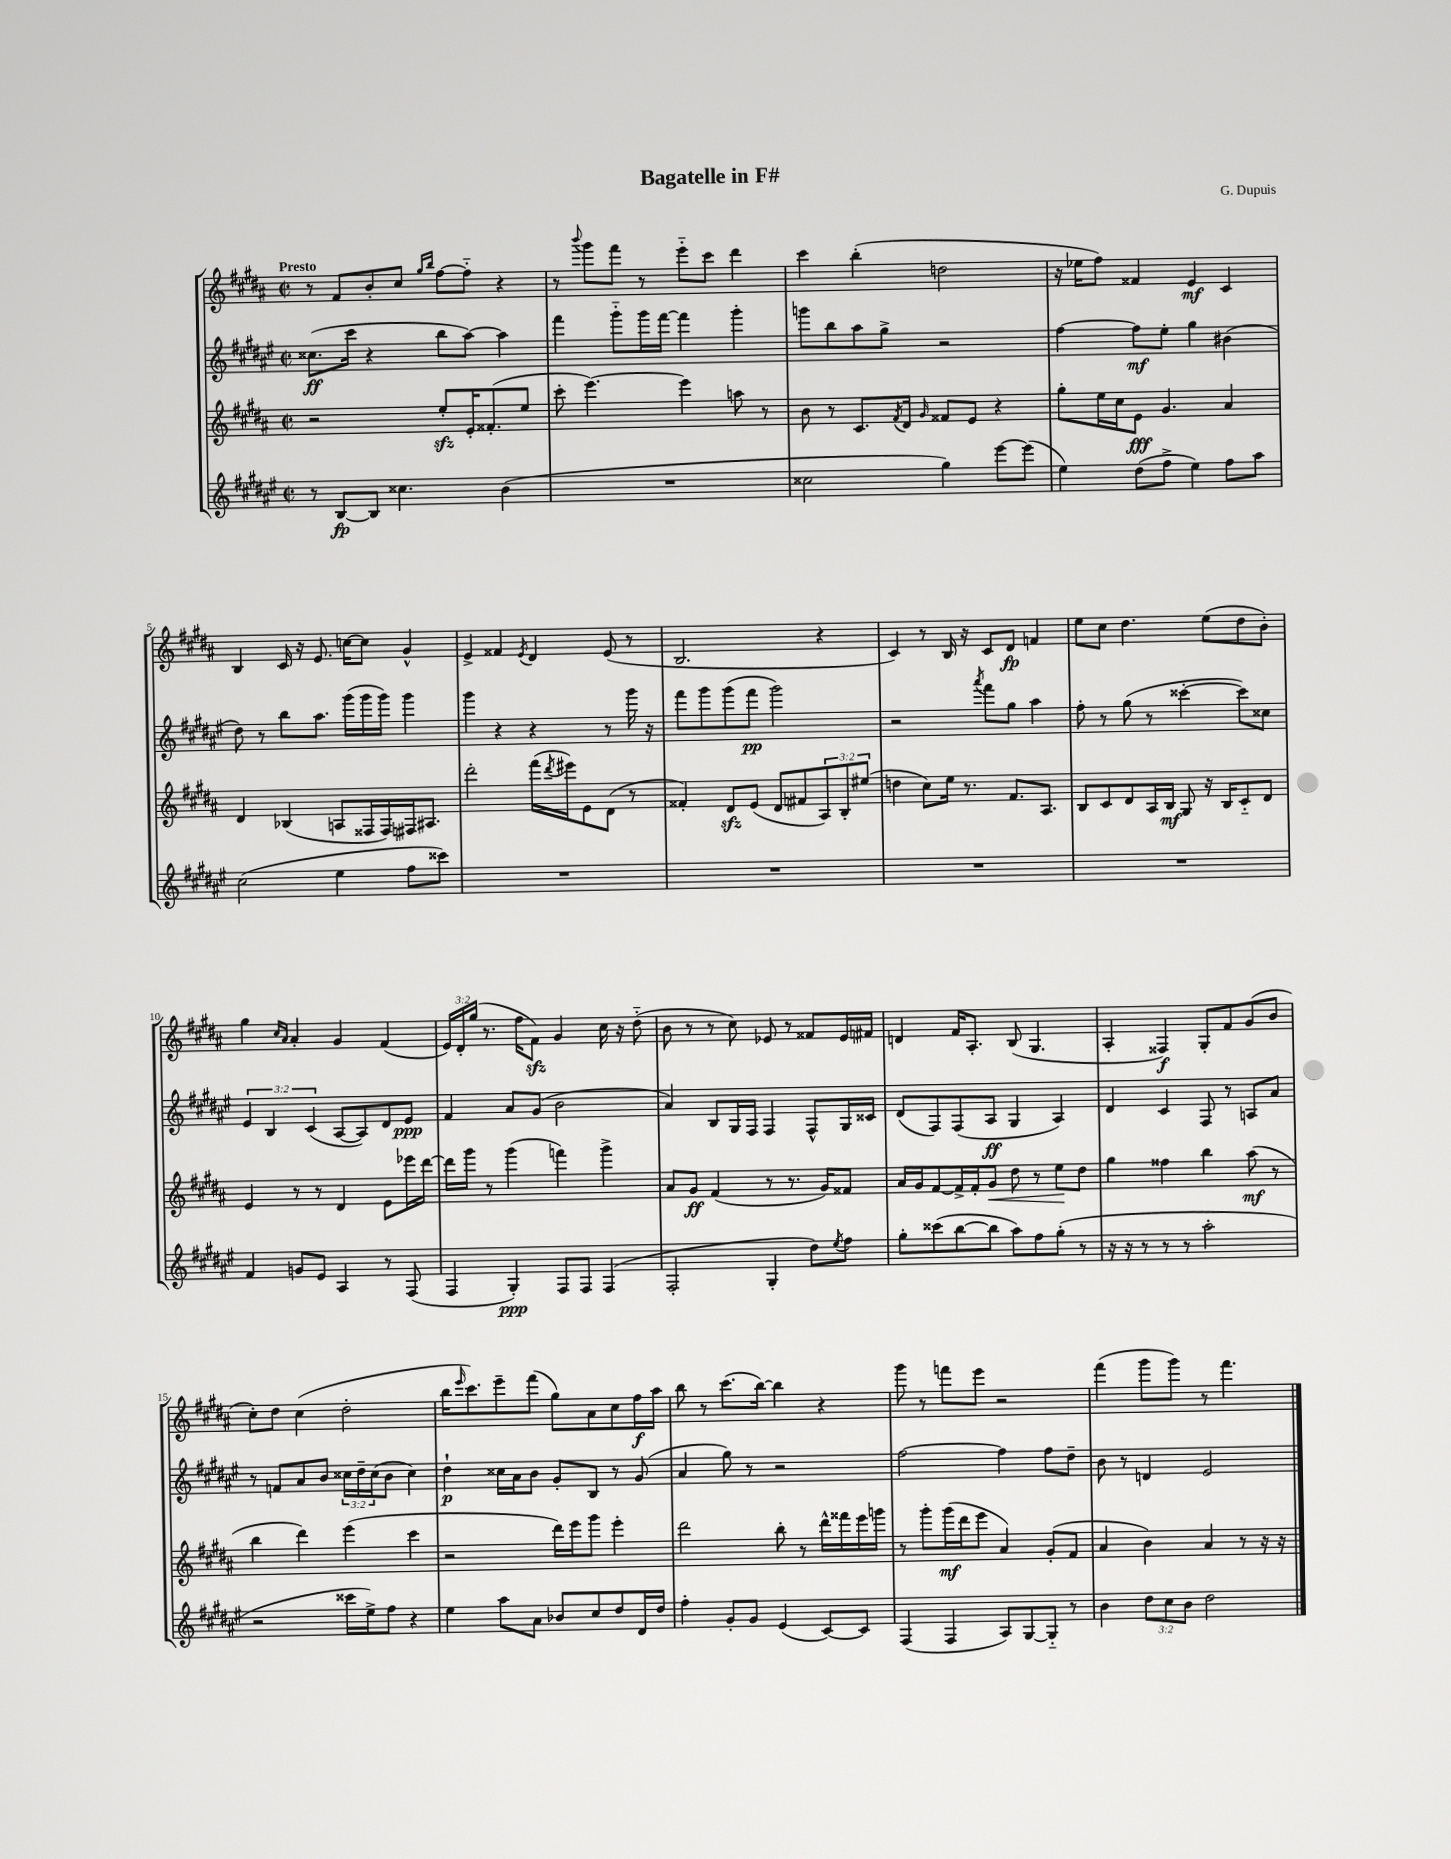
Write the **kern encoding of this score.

**kern	**kern	**kern	**kern
*staff4	*staff3	*staff2	*staff1
*clefG2	*clefG2	*clefG2	*clefG2
*k[f#c#g#d#a#e#]	*k[f#c#g#d#a#]	*k[f#c#g#d#a#e#]	*k[f#c#g#d#a#]
*M2/2	*M2/2	*M2/2	*M2/2
*met(c|)	*met(c|)	*met(c|)	*met(c|)
8r	2r	(8.cc##\L	8r
[8B/L	.	.	8f#/L
.	.	16ccc#\Jk	.
8B/]J	.	4r	8b'/
4.cc##\	.	.	8cc#/J
.	.	.	16qqgg#/LL
.	.	.	16qqbb/JJ
.	8ee'/L	8bb\L	[8ff#\L
.	16e'/K	[8aa#\J)	8ff#'~\]J
.	(8.f##'/	.	.
(4b\	.	4aa#\]	4r
.	8ee/J	.	.
=	=	=	=
1r	8ccc#'\	4fff#\	8r
.	.	.	8qqbbb/
.	[4.eee\)	.	8ggg#\L
.	.	8ggg#'~\L	8fff#\J
.	.	16ggg#\L	8r
.	.	[16fff#\JJ	.
.	4eee\]	4fff#\]	8eee'~\L
.	.	.	8ccc#\J
.	8aa\	4ggg#'\	4ddd#\
.	8r	.	.
=	=	=	=
2cc##\	8b\	8ggg\L	4ccc#\
.	8r	8bb\	.
.	8.c#/L	8aa#\	(4bb'\
.	.	8gg#^\J	.
.	8qf#/	.	.
.	16d#/Jk	.	.
.	16qqg#/	.	.
4gg#\)	8f##/L	2r	2dd\
.	8e/J	.	.
[8eee#\L	4r	.	.
(8eee#\]J	.	.	.
=	=	=	=
4ee#\)	8gg#'\L	[4ff#\	16r
.	.	.	16ee-\LK
.	16ee\L	.	8ff#\J)
.	16cc#\J	.	.
(8dd#\L	8e\J	8ff#\]L	4f##/
8ff#^\J	4.g#/	8ee#'\J	.
4ee#\)	.	4gg#\	4e/
8ff#\L	4a#/	(4b#\	4c#/
8aa#\J	.	.	.
=	=	=	=
(2cc#\	4d#/	8dd#\)	4B/
.	.	8r	.
.	(4B-/	8bb\L	16c#/
.	.	.	16r
.	.	8.aa#\J	8.e/
4ee#\	8A/L	.	.
.	.	(16ggg#\LL	[16cc\LK
.	16F##/L	16ggg#\	8cc\]J
.	16F##/)	16ggg#\JJ)	.
8ff#\L	16F#/J	4ggg#\	4g#^^/
.	8.A#/J	.	.
8ccc##\J)	.	.	.
=	=	=	=
1r	2ddd#'\	4ggg#\	4e^/
.	.	4r	4f##/
.	.	.	8qe/
.	(16fff#\LL	4r	4d#/
.	8qddd#/	.	.
.	16eee#\J)	.	.
.	8e\	.	.
.	(8d#\J	8r	(8e/
.	8r	16ggg#\	8r
.	.	16r	.
=	=	=	=
1r	4f##'/)	8fff#\L	2.B/
.	.	8ggg#\	.
.	8d#/L	(8ggg#\	.
.	(8e/J	8fff#\J	.
.	8d#/L	2ggg#\)	.
.	8f#/	.	.
.	12A#/)	.	4r
.	12B'/	.	.
.	(12ee#/J	.	.
=	=	=	=
1r	4dd\	2r	4c#/)
.	8cc#\L)	.	8r
.	16ee\Jk	.	16B/
.	8.r	.	16r
.	.	8qaaa#/	.
.	.	8fff#\L	8c#/L
.	8.f#/L	8gg#\J	8d#/J
.	.	4aa#\	4f/
.	8.A#/J	.	.
=	=	=	=
1r	8B/L	8ff#'\	8ee\L
.	8c#/	8r	8cc#\J
.	8d#/	(8gg#\	4.dd#\
.	16A#/L	8r	.
.	16B/JJ	.	.
.	8G#/	[4ccc##'\	.
.	16r	.	(8ee\L
.	16B/LK	.	.
.	8c#'~/	8ccc##\]L)	8dd#\
.	8d#/J	8cc##\J	8b'\J)
=	=	=	=
4f#/	4e/	6e#/	4gg#\
.	.	6B/	.
.	.	.	16qqcc#/LL
.	.	.	16qqa#/JJ
8g/L	8r	.	4a#'/
.	.	(6c#/	.
8e#/J	8r	.	.
4A#/	4d#/	[8A#/L	4g#/
.	.	8A#/])	.
8r	8e\L	8d#/	(4f#/
(8F#/	16eee-\L	8e#/J	.
.	[16ddd#\JJ	.	.
=	=	=	=
4F#/	16ddd#\]LL	4f#/	24e/LL)
.	.	.	24d#'/
.	16ggg#\JJ	.	.
.	.	.	(24gg#/JJ
.	8r	.	8.r
4G#'/)	(4ggg#\	8a#/L	.
.	.	.	16ff#\LK
.	.	(8g#/J	8f#\J)
8F#/L	4fff\)	2b\	4g#/
8F#/J	.	.	.
(4F#/	4ggg#^\	.	16cc#\
.	.	.	16r
.	.	.	(8dd#'~\
=	=	=	=
2F#'/	8a#/L	4a#/)	8b\
.	8g#/J	.	8r
.	(4f#/	8B/L	8r
.	.	16G#/L	8cc#\)
.	.	16F#/JJ	.
4G#'/	8r	4F#/	8e-/
.	8.r	.	8r
8dd#\L)	.	8F#^^/L	8f##/L
.	16g#/LK)	.	.
8qee#/	.	.	.
8ff#\J	8f##/J	16G#/L	16e-/L
.	.	16c##/JJ	16f#/JJ
=	=	=	=
8gg#'\L	16a#/LL	(8d#/L	4d/
.	16g#/J	.	.
(8ccc##\	[8f#/	8F#/)	.
[8bb\	16f#^/]L	(8F#/	16f#/LK
.	16f#'/J	.	8.A#'/J
8bb\]J	8g#/J	8A#/J	.
8aa#\L)	8dd#\	4G#/	(8B/
8ff#\	8r	.	4.G#/
(8gg#'\J	8ee\L	4A#/)	.
8r	8dd#\J	.	.
=	=	=	=
16r	4gg#\	4d#/	4A#'/
16r	.	.	.
8r	.	.	.
8r	4ff##\	4c#/	4F##/)
8r	.	.	.
2aa#'\	4bb\	8F#/	8G#'/L
.	.	8r	8f#/
.	(8aa#\	8A/L	(8g#/
.	8r	8a#/J	8b/J
=	=	=	=
2r	4bb\	8r	8cc#'\L)
.	.	8f/L	8dd#\J
.	4ddd#\)	8a#/	(4cc#\
.	.	8b/J	.
16ccc##\LL	(4eee\	24cc##\LL	2dd#'\
.	.	24dd#~\	.
16ee#^\J)	.	.	.
.	.	(24cc##\J	.
8ff#\J	.	8b\J	.
4r	4ccc#\	4cc##\)	.
=	=	=	=
4ee#\	2r	4dd#`\	16bb\LK
.	.	.	16qqeee/
.	.	.	8.ccc#\)
8aa#\L	.	16cc##\LL	8eee~\
.	.	16a#\J	.
8a#\J	.	8b\J	(8fff#\J
8b-/L	16ddd#\LL)	8g#'/L	8gg#\L)
.	16eee\J	.	.
8cc#/	8ggg#\J	8B/J	8a#\
8dd#/	4eee'\	8r	8cc#\
16d#/L	.	(8g#/	16ff#\L
16dd#/JJ	.	.	16aa#\JJ
=	=	=	=
4ff#'\	2ddd#\	4a#/	8bb\
.	.	.	8r
8g#'/L	.	8gg#\)	(8.ccc#\L
8g#/J	.	8r	.
.	.	.	[16bb\Jk)
(4e#/	8bb'\	2r	4bb\]
.	8r	.	.
[8c#/L)	16ddd#^^\LL	.	4r
.	16fff##\	.	.
8c#/]J	16eee\	.	.
.	16ggg\JJ	.	.
=	=	=	=
(4F#/	8r	[2ff#\	8ggg#\
.	8ggg#'\L	.	8r
4F#/	(16ggg#\L	.	8fff\L
.	16ddd#\J	.	.
.	8eee\J	.	8eee\J
8A#/L)	4a#/)	4ff#\]	2r
[8G#/	.	.	.
8G#'~/]J	(8g#'/L	8ff#\L	.
8r	8f#/J	8dd#~\J	.
=	=	=	=
4b\	4a#/	8b\	(4fff#\
.	.	8r	.
12dd#\L	4b\)	4d/	8ggg#\L
12cc#\	.	.	.
.	.	.	8ggg#\J)
12b\J	.	.	.
2dd#\	4a#/	2e#/	8r
.	.	.	4.fff#\
.	8r	.	.
.	16r	.	.
.	16r	.	.
==	==	==	==
*-	*-	*-	*-
